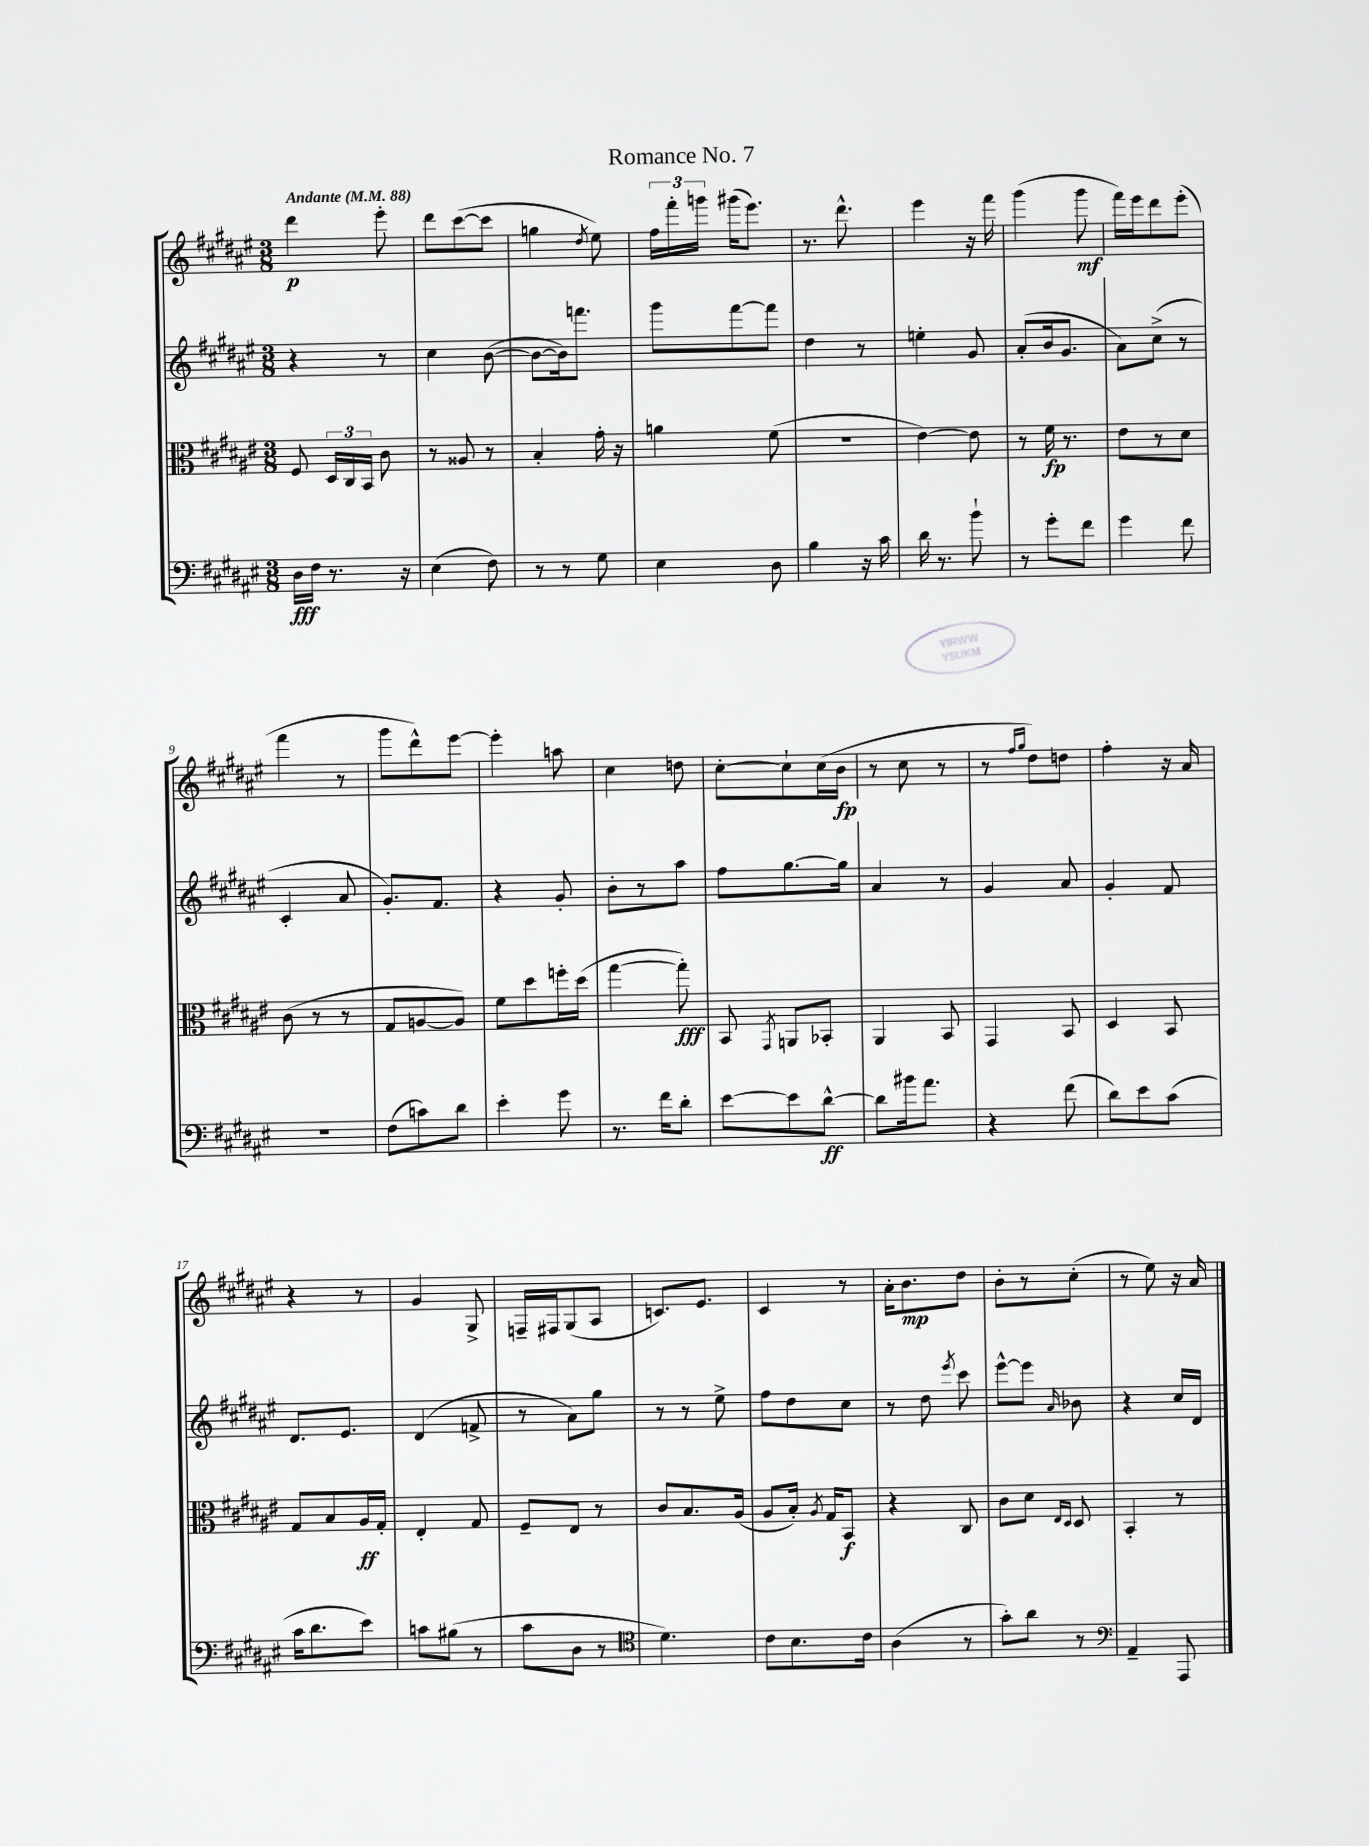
\header { title = "Romance No. 7" }
<<
\new StaffGroup <<
\new Staff = "s0" {
    \clef treble \key fis \major \numericTimeSignature \time 3/8 \tempo "Andante" 4 = 88
    \autoBeamOff dis'''4\p eis'''8-. |
    dis'''8[ cis'''8~( cis'''8] |
    g''4 \acciaccatura { dis''8 } eis''8) |
    \tuplet 3/2 { fis''16[ fis'''16-. g'''16] } gis'''16[( eis'''8.]) |
    r8. dis'''8.-^ |
    eis'''4 r16 fis'''16 |
    gis'''4( gis'''8\mf |
    fis'''16[) eis'''16 dis'''8 eis'''8]-.( |
    fis'''4 r8 |
    gis'''8[ dis'''8-^) eis'''8]~ |
    eis'''4-. a''8 |
    cis''4 d''8 |
    cis''8[~-. cis''8-! cis''16( b'16]\fp |
    r8 cis''8 r8 |
    r8 \grace { fis''16[ gis''16] } dis''8[) d''8] |
    fis''4-. r16 ais'16 |
    r4 r8 |
    gis'4 gis8-> |
    f16[-- fis16 gis8( ais8] |
    c'8.[) eis'8.] |
    cis'4 r8 |
    ais'16[-. b'8.\mp dis''8] |
    b'8[-. r8 cis''8]-.( |
    r8 eis''8) r16 ais'16 \bar "|." |
}
\new Staff = "s1" {
    \clef treble \key fis \major \numericTimeSignature \time 3/8
    \autoBeamOff r4 r8 |
    cis''4 b'8~( |
    b'8[~ b'16) f'''8.] |
    gis'''8[ fis'''8~ fis'''8] |
    dis''4 r8 |
    e''4-. gis'8 |
    ais'8[-.( b'16 gis'8.] |
    ais'8[) cis''8]->( r8 |
    cis'4-. ais'8 |
    gis'8.[-.) fis'8.] |
    r4 gis'8-. |
    b'8[-. r8 ais''8] |
    fis''8[ gis''8.~ gis''16] |
    ais'4 r8 |
    gis'4 ais'8 |
    gis'4-. fis'8 |
    dis'8.[ eis'8.] |
    dis'4( f'8-> |
    r8 ais'8[) gis''8] |
    r8 r8 eis''8-> |
    fis''8[ dis''8 cis''8] |
    r8 dis''8 \acciaccatura { eis'''8 } cis'''8 |
    eis'''8[~-^ eis'''8] \grace { ais'16 } bes'8 |
    r4 cis''16[ dis'16] \bar "|." |
}
\new Staff = "s2" {
    \clef alto \key fis \major \numericTimeSignature \time 3/8
    \autoBeamOff fis8 \tuplet 3/2 { dis16[ cis16 b,16] } cis'8 |
    r8 aisis8 r8 |
    b4-. gis'16-. r16 |
    a'4 fis'8( |
    R4. |
    eis'4~) eis'8 |
    r8 fis'16\fp r8. |
    eis'8[ r8 dis'8] |
    cis'8( r8 r8 |
    gis8[ a8~ a8]) |
    fis'8[ dis''8 f''16-. dis''16]( |
    gis''4~ gis''8-.\fff) |
    b,8 \acciaccatura { gis,8 } a,8[ bes,8]-. |
    ais,4 b,8 |
    gis,4 b,8 |
    dis4 b,8 |
    gis8[ b8 ais16\ff gis16]-. |
    eis4-. gis8 |
    fis8[-- eis8] r8 |
    cis'8[ b8. ais16]( |
    ais8[ b16]-.) \acciaccatura { ais8 } gis16[ b,8]\f |
    r4 cis8 |
    cis'8[ dis'8] \grace { eis16[ dis16] } dis8 |
    b,4-. r8 \bar "|." |
}
\new Staff = "s3" {
    \clef bass \key fis \major \numericTimeSignature \time 3/8
    \autoBeamOff dis16[\fff fis16] r8. r16 |
    eis4( fis8) |
    r8 r8 gis8 |
    eis4 dis8 |
    b4 r16 cis'16 |
    dis'16 r8. b'8-! |
    r8 gis'8[-. fis'8] |
    gis'4 fis'8 |
    R4. |
    fis8[( c'8) dis'8] |
    eis'4-. gis'8 |
    r8. fis'16[ dis'8]-. |
    eis'8[~ eis'8 dis'8]~-^\ff |
    dis'8[ bis'16 ais'8.] |
    r4 fis'8( |
    dis'8[) eis'8 cis'8]( |
    cis'16[ dis'8. eis'8]) |
    c'8[ bis8]( r8 |
    cis'8[ dis8] r8 |
    \clef tenor dis'4.) |
    cis'8[ b8. cis'16] |
    ais4( r8 |
    gis'8[-.) ais'8] r8 |
    \clef bass ais,4-- ais,,8 \bar "|." |
}
>>
>>
